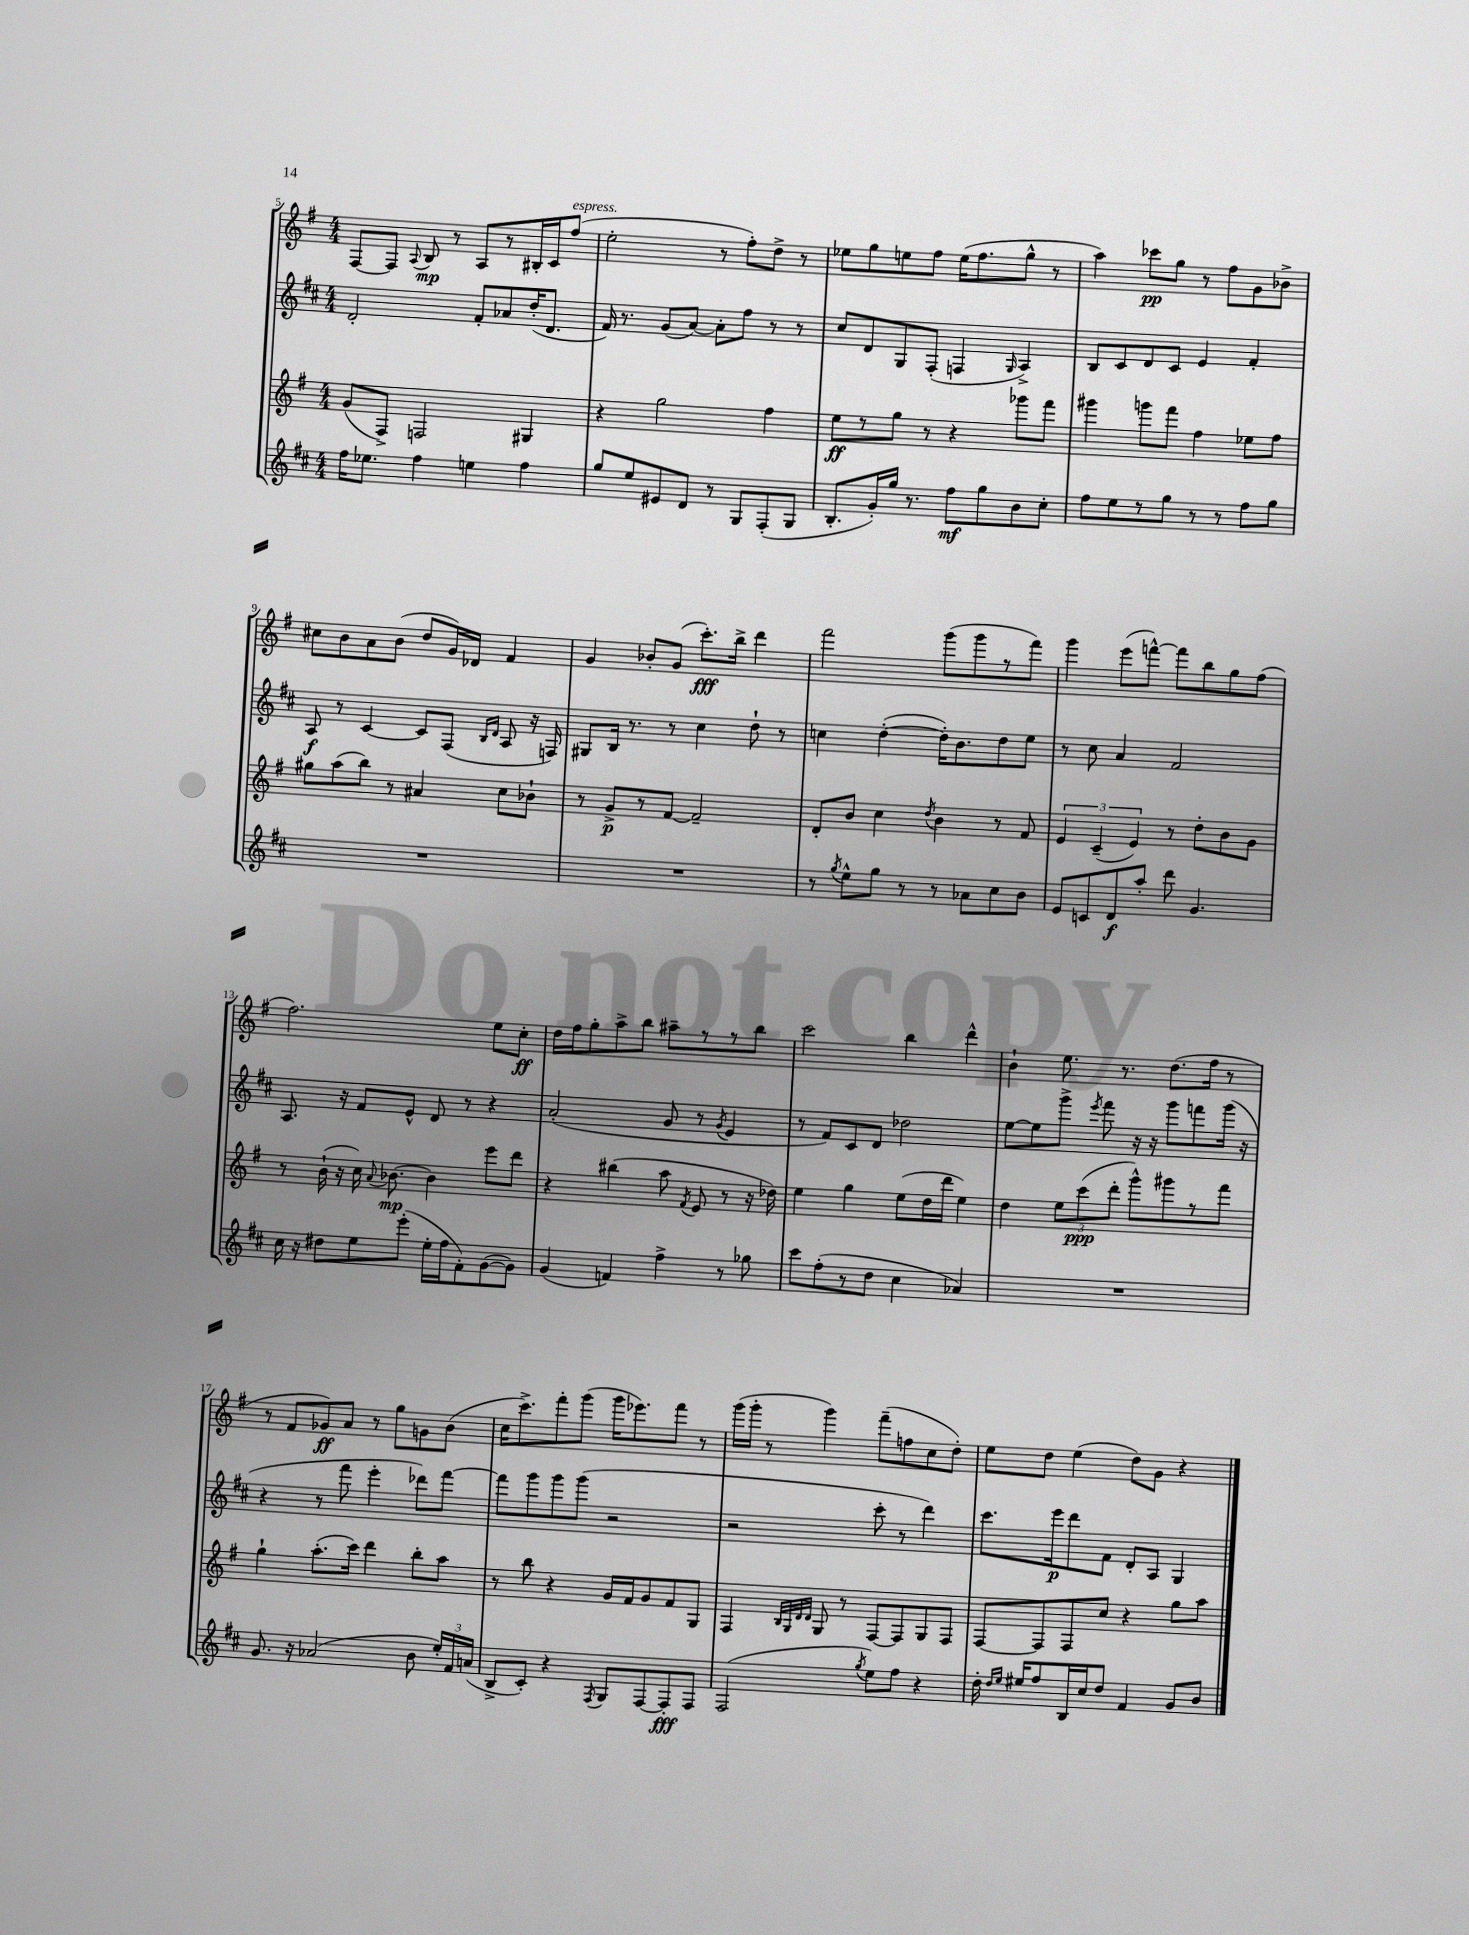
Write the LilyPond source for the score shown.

<<
\new StaffGroup <<
\new Staff = "s0" {
    \clef treble \key g \major \numericTimeSignature \time 4/4
    \autoBeamOff fis8[~ fis8] \appoggiatura { a8 } b8\mp r8 a8[ r8 bis16-. c'16 fis''8]^\markup { \italic "espress." }( |
    e''2-. r8 fis''8[-.) d''8]-> r8 |
    ees''8[ g''8 e''8 fis''8] e''16[( fis''8. g''8]-^ r8 |
    a''4) ces'''8[\pp g''8] r8 fis''8[ g'8 bes'8]-> |
    cis''8[ b'8 a'8 b'8]( d''8[ g'16) des'16] fis'4 |
    g'4 bes'8[-. g'8]( c'''8.[-.\fff) b''16]-> d'''4 |
    fis'''2 g'''8[( g'''8 r8 fis'''8]) |
    g'''4 e'''8[( f'''8]~-^) f'''8[ b''8 g''8 fis''8]( |
    fis''2.) e''8[ c''8]-.\ff |
    d''16[ fis''16 g''8-. a''8-> b''8] ais''8[-- r8 r8 b''8] |
    c'''2 b''4 d'''4-^ |
    b'4-! e''8. r8. d''8.[( fis''16] r8 |
    r8 fis'8[ ges'8\ff) a'8] r8 g''8[ g'8 b'8]( |
    c''16[ c'''8.->) fis'''8-. g'''8]( g'''16[ ees'''8.) fis'''8] r8 |
    g'''16[( g'''16]-. r8 g'''4) fis'''8[--( f''8 c''8 d''8]-.) |
    e''8[ d''8] e''4( d''8[) g'8] r4 \bar "|." |
}
\new Staff = "s1" {
    \clef treble \key d \major \numericTimeSignature \time 4/4
    \autoBeamOff d'2-. fis'8[-. aes'8 d''16-.( d'8.] |
    fis'16) r8. g'8[( a'8]~) a'8[-. fis''8] r8 r8 |
    cis''8[ d'8 g8 fis8]-.( f4 \grace { g16 } a4->) |
    b8[ cis'8 d'8 cis'8] e'4 fis'4-. |
    a8\f r8 cis'4~ cis'8[ fis8]( \grace { b16[ d'16] } a8 r16 f16) |
    gis8[ b16] r8. r8 cis''4 d''8-! r8 |
    c''4 d''4~-.( d''16[-.) b'8. d''8 e''8] |
    r8 cis''8 a'4 fis'2 |
    a8. r16 fis'8[ e'8]-^ d'8 r8 r4 |
    a'2-.( g'8 r8 \acciaccatura { g'8 } e'4 |
    r8 fis'8[) cis'8 d'8] des''2 |
    e''8[~ e''8 g'''8]-> \acciaccatura { e'''8 } fis'''8 r16 r16 g'''8[ f'''8 g'''16]( r16 |
    r4 r8 fis'''8 e'''4-. des'''8[) fis'''8]~ |
    fis'''8[ g'''8 g'''8 g'''8]( r2 |
    r2 cis'''8-. r8 d'''4) |
    cis'''8.[ e'''16\p d'''8 fis'8] d'8[-. a8] g4 \bar "|." |
}
\new Staff = "s2" {
    \clef treble \key g \major \numericTimeSignature \time 4/4
    \autoBeamOff g'8[( fis8]->) f2 gis4 |
    r4 g''2 fis''4 |
    e''8[\ff r8 g''8] r8 r4 ges'''8[ fis'''8] |
    gis'''4 g'''8[ fis'''8] fis''4 ees''8[ fis''8] |
    gis''8[ a''8( b''8]) r8 ais'4 c''8[ bes'8]-! |
    r8 g'8[->\p r8 fis'8]~ fis'2-- |
    d'8[-. b'8] c''4 \acciaccatura { d''8 } b'4 r8 fis'8 |
    \tuplet 3/2 { e'4 c'4--( e'4) } r8 d''8[-. b'8 g'8] |
    r8 b'16-!( r16 c''16) \appoggiatura { a'8 } bes'8.~\mp bes'4 e'''8[ d'''8] |
    r4 bis''4( a''8 \acciaccatura { fis'8 } e'8 r8 r16 des''16) |
    e''4 g''4 e''8[( d''16 d'''16] e''4) |
    d''4 \tuplet 3/2 { e''8[ c'''8\ppp( d'''8]-. } g'''8[-^) gis'''8 r8 fis'''8] |
    g''4-! a''8.[-.( c'''16]) d'''4 b''8[-. a''8] |
    r8 b''8 r4 g'16[ fis'16 g'8 fis'8 g8] |
    fis4 \grace { b32[ g32 d'32 d'32] } g8 r8 fis8[~ fis8 g8 fis8] |
    fis8[~ fis8 fis8 c''8] r4 g''8[ a''8] \bar "|." |
}
\new Staff = "s3" {
    \clef treble \key d \major \numericTimeSignature \time 4/4
    \autoBeamOff fis''16[ ees''8.] fis''4 e''4 fis''4 |
    g''8[ e''8 eis'8 d'8] r8 g8[ fis8-.( g8] |
    b8.[-. g'16-.) g''16] r8. fis''8[\mf g''8 b'8 cis''8]-. |
    fis''8[ e''8 r8 g''8] r8 r8 fis''8[ g''8] |
    R1 |
    R1 |
    r8 \acciaccatura { g''8 } e''8[-^ g''8] r8 r8 aes'8[ cis''8 b'8] |
    e'8[ c'8 d'8\f a''8]-. d'''8 g'4. |
    cis''16 r16 dis''8[ e''8 e'''8]-.( e''16[-. fis''16 fis'8-.) g'8~( g'8]) |
    g'4( f'4) fis''4-> r8 ges''8 |
    cis'''8[ fis''8-.( r8 d''8] cis''4 aes'4) |
    R1 |
    g'8. r16 aes'2( b'8 \tuplet 3/2 { e''16[-.) fis'16 a'16]( } |
    b8[-> cis'8]-.) r4 \acciaccatura { fis8 } g8[ fis8~ fis8-.\fff fis8] |
    fis2( \acciaccatura { g''8 } e''8[) fis''8] r4 |
    d''16-. \grace { d''16[ e''16] } eis''16[ fis''8 b16 cis''16 d''8] fis'4 g'8[ b'8] \bar "|." |
}
>>
>>
\layout { \context { \Score currentBarNumber = #5 } }
